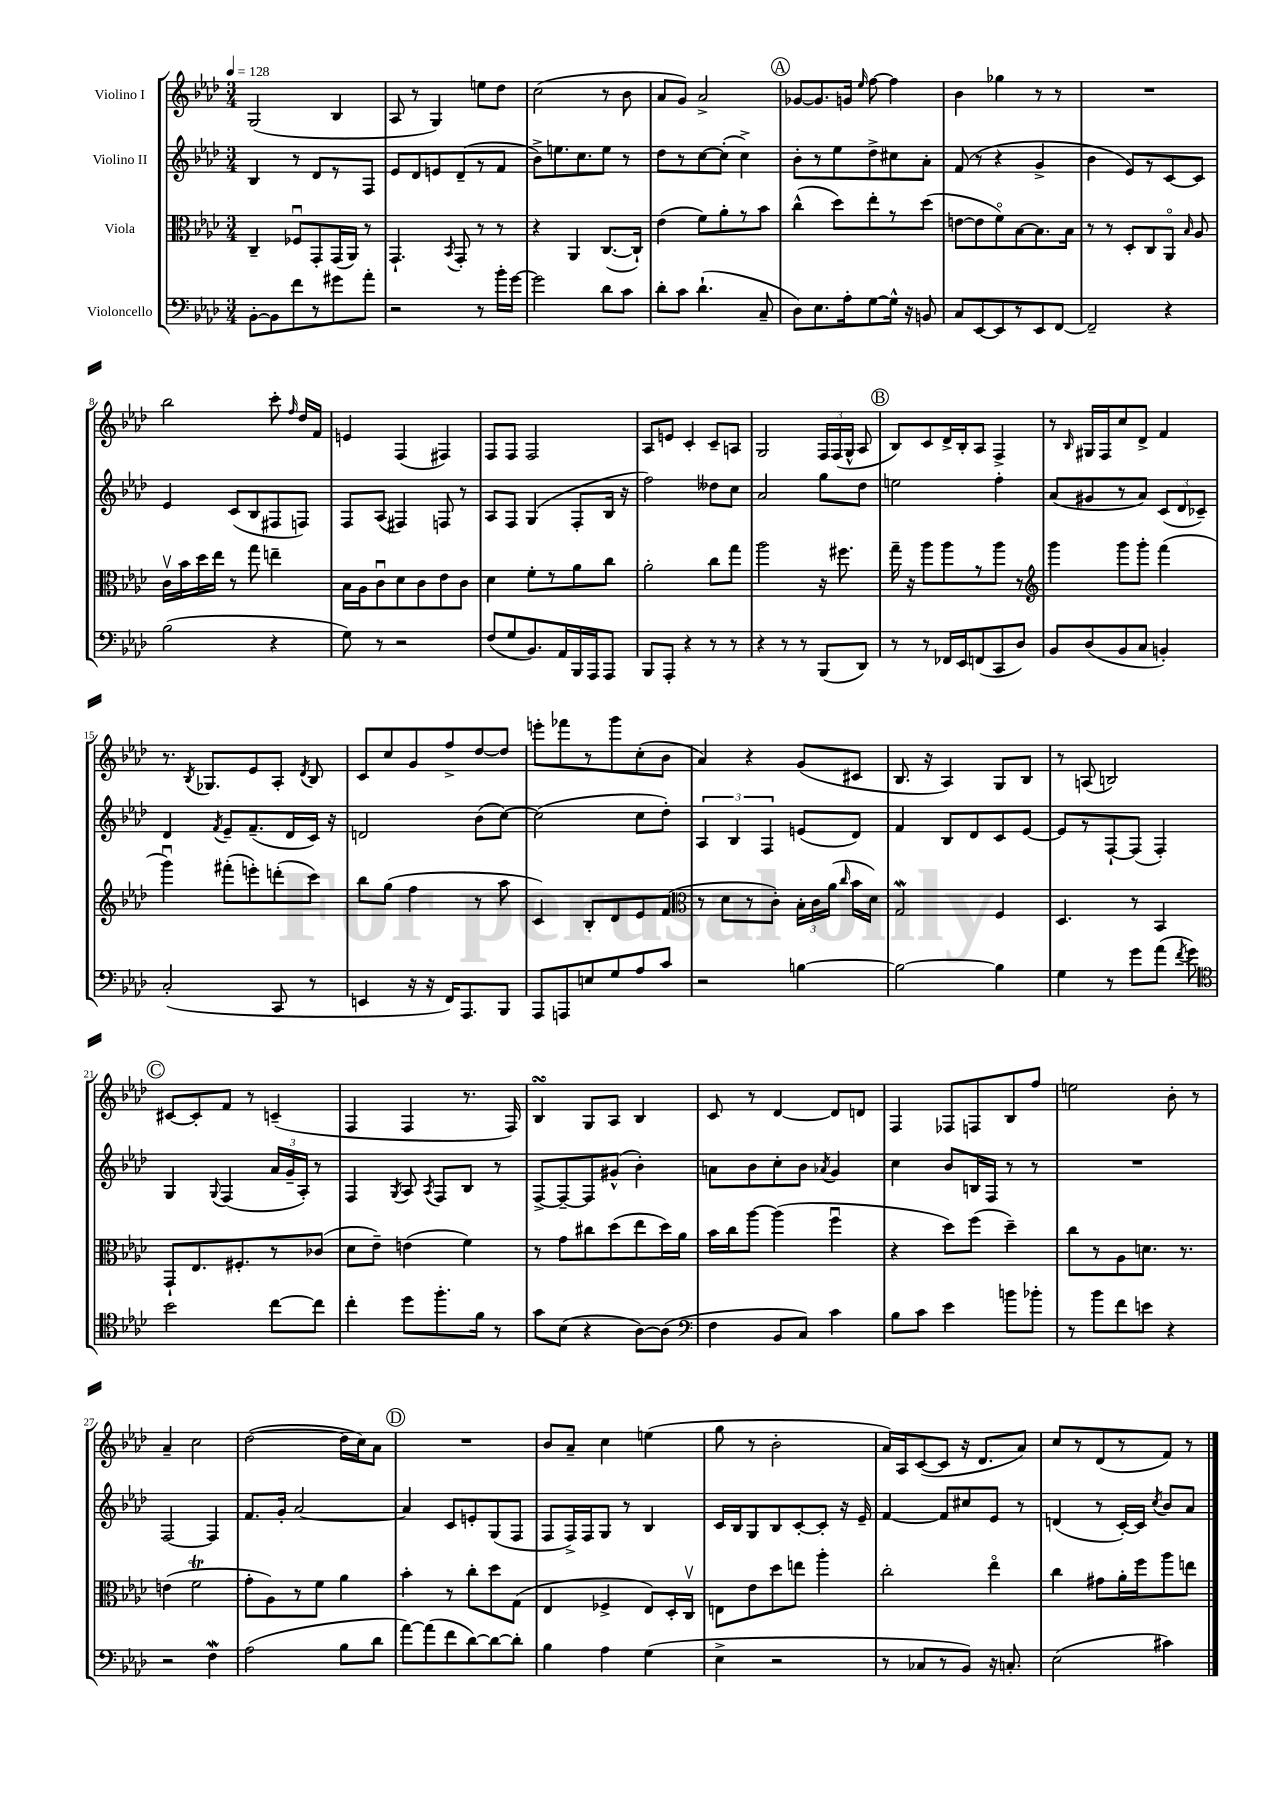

**kern	**kern	**kern	**kern
*staff4	*staff3	*staff2	*staff1
*clefF4	*clefC3	*clefG2	*clefG2
*k[b-e-a-d-]	*k[b-e-a-d-]	*k[b-e-a-d-]	*k[b-e-a-d-]
*M3/4	*M3/4	*M3/4	*M3/4
*MM128	*MM128	*MM128	*MM128
[8BB-'	4C~	4B-	(2G
8BB-]	.	.	.
8f	8F-u	8r	.
8r	8GG'	8d-	.
8g#	(16GG	8r	4B-
.	16AA-)	.	.
8a-'	8r	8F	.
=	=	=	=
2r	4.GG`	8e-	8A-
.	.	8d-	8r
.	.	8e	4G)
.	8qBB-	.	.
.	8GG'	(8d-~	.
8r	8r	8r	8ee
16b-'	8r	8f	8dd-
[16g	.	.	.
=	=	=	=
2g]	4r	8b-^)	(2cc
.	.	8.ee	.
.	4AA-	.	.
.	.	8.cc	.
8d-	([8.C	8ee	8r
8c	.	8r	8b-
.	16C`])	.	.
=	=	=	=
8d-'	(4e-	8dd-	8a-
8c	.	8r	8g)
(4.d-`	8f)	[8cc	2a-^
.	8a-'	(8cc']	.
.	8r	4cc^)	.
8C~	8b-	.	.
=	=	=	=
8D-)	(4cc^^	8b-'	[8g-
8.E-	.	8r	8.g-]
.	8dd-)	8ee-	.
16A-'	.	.	16g
.	.	.	16qqee-
[8G	8ee-'	8dd-^	[8ff
16G^^]	8r	8cc#	4ff]
16r	.	.	.
8BB	(8dd-	8a-'	.
=	=	=	=
8C	[8e	(8f	4b-
[8EE-	8e]	8r	.
8EE-]	8fo)	4r	4gg-
8r	[8B-	.	.
8EE-	8.B-]	4g^	8r
[8FF	.	.	8r
.	16B-	.	.
=	=	=	=
2FF~]	8r	4b-	2.r
.	8r	.	.
.	8D-'	8e-)	.
.	8C	8r	.
4r	8AA-o	[8c	.
.	16qqB-	.	.
.	8A-	8c]	.
=	=	=	=
(2B-	16cv	4e-	2bb-
.	16b-	.	.
.	16dd-	.	.
.	16ee-	.	.
.	8r	(8c	.
.	8gg	8B-	.
4r	4ee~	8F#	8ccc'
.	.	.	16qqff
.	.	8F)	16dd-
.	.	.	16f
=	=	=	=
8G)	16B-	8F	4e
.	16A-	.	.
8r	8cu	(8A-	.
2r	8d-	4F#)	(4F
.	8c	.	.
.	8e-	8F	4F#)
.	8c	8r	.
=	=	=	=
(8F	4d-	8A-	8F
8G	.	8F	8F
8.BB-)	8f'	(4G	2F
.	8r	.	.
16AA-	.	.	.
16BBB-	8a-	8F'	.
16AAA-	.	.	.
8AAA-	8cc	16B-	.
.	.	16r	.
=	=	=	=
8BBB-	2a-'	2ff)	8A-
8AAA-'	.	.	8e
4r	.	.	4c'
8r	8cc	8dd--	8c~
8r	8gg	8cc	8A
=	=	=	=
4r	2aa-	2a-	2G
8r	.	.	.
8r	.	.	.
(8BBB-	16r	8gg	24F
.	.	.	(24F
.	8.ff#	.	.
.	.	.	24G^^
8DD-)	.	8dd-	8A-
=	=	=	=
8r	16gg~	2ee	8B-)
.	16r	.	.
8r	8aa-	.	8c
16FF-	8aa-	.	16d-^
16EE-	.	.	16B-'
(8FF	8r	.	8A-
8CC	8aa-	4ff'	4F^
8D-)	8r	.	.
=	=	=	=
*	*clefG2	*	*
8BB-	4ggg	(8a-	8r
.	.	.	16qqB-
(8D-	.	8g#	16G#
.	.	.	16F
8BB-	8ggg	8r	8cc
8C	8ggg'	8a-)	8d-^
4BB')	(4fff	(12c	4f
.	.	12d-	.
.	.	12c-~)	.
=	=	=	=
(2C'	4gggu)	4d-	8.r
.	.	.	8qB-
.	.	.	8.G-
.	.	8qf	.
.	(8fff#'	8e-~	.
.	8eee')	(8.f~	8e-
8CC	(8ddd'	.	8A-'
.	.	16d-	.
.	.	.	8qd-
8r	8ccc)	16c)	8B-
.	.	16r	.
=	=	=	=
4EE	8bb-	2d	8c
.	(8gg	.	8cc
16r	4ff	.	8g
16r	.	.	.
16FF)	.	.	8ff^
8.AAA-	.	.	.
.	8r	(8b-	[8dd-
8BBB-	8aa-	[8cc)	8dd-]
=	=	=	=
8AAA-	4c)	(2cc]	8eee'
8AAA	.	.	8fff-
8E	8B-'	.	8r
8G	8d-	.	8ggg
8A-	8e-	8cc	(8cc'
8c	(8f	8dd-')	8b-
=	=	=	=
*	*clefC3	*	*
2r	8r	6A-	4a-)
.	8d-	.	.
.	.	6B-	.
.	8r	.	4r
.	.	6F	.
.	8c')	.	.
[4B	24B-'	(8e	(8g
.	24c	.	.
.	(24a-	.	.
.	16qqcc	.	.
.	16b-	8d-)	8c#
.	16d-)	.	.
=	=	=	=
2B_	2G	4f	8.B-
.	.	.	16r
.	.	8B-	4A-)
.	.	8d-	.
4B]	4F	8c	8G
.	.	[8e-	8B-
=	=	=	=
4G	4.D-	8e-]	8r
.	.	8r	(8A
8r	.	[8F`	2B)
8g	8r	(8F]	.
(8a-	4BB-	4F')	.
8qf	.	.	.
8g)	.	.	.
=	=	=	=
*clefC4	*	*	*
2b-	8GG`	4G	[8c#
.	8.E-	.	8c#']
.	.	8qqG	.
.	.	(4F	8f
.	8.F#'	.	.
.	.	.	8r
[8cc	8r	24a-	(4c~
.	.	24g~	.
.	.	24A-')	.
8cc]	(8c-	8r	.
=	=	=	=
4cc'	8d-	4F	4F
.	8e-~)	.	.
.	.	8qG	.
8dd-	(4e	8A-	4F
.	.	8qA-	.
8.ff'	.	8F	.
.	4f)	8B-	8.r
16f	.	.	.
8r	.	8r	.
.	.	.	16F)
=	=	=	=
8g	8r	[8F^	4B-
(8B-	8g	8F~_	.
4r	8cc#	8F]	8G
.	(8dd-	(8g#^^	8A-
[8A-)	8ee-	4b-')	4B-
(8A-]	16dd-)	.	.
.	16a-	.	.
=	=	=	=
*clefF4	*	*	*
4F	16b-	8a	8c
.	16cc	.	.
.	[8aa-	8b-	8r
8BB-	(4aa-]	8cc'	[4d-
8C)	.	8b-	.
.	.	8qa-	.
4c	4ffu	4g	8d-]
.	.	.	8d
=	=	=	=
8B-	4r	4cc	4F
8c	.	.	.
4e-	8dd-)	8b-	8F-
.	(8ff	16B	8F
.	.	16F	.
8b	4dd-~)	8r	8B-
8b-'	.	8r	8ff
=	=	=	=
8r	8cc	2.r	2ee
8b-	8r	.	.
8f	8A-	.	.
8e	8.d	.	.
4r	.	.	8b-'
.	8.r	.	.
.	.	.	8r
=	=	=	=
2r	(4e	[2F	4a-~
.	2f	.	2cc
4F	.	4F]	.
=	=	=	=
(2A-	8g'	8.f	([2dd-
.	8A-)	.	.
.	.	16g'	.
.	8r	[2a-	.
.	8f	.	.
8B-	4a-	.	16dd-]
.	.	.	16cc)
8d-	.	.	8a-
=	=	=	=
[8a-)	4b-'	4a-]	2.r
(8a-]	.	.	.
8f	8r	8c	.
[8d-)	8cc'	8e'	.
8d-_	8dd-	(8G	.
8d-']	(8G	8F	.
=	=	=	=
4B-	4E-	8F	8b-
.	.	16F^)	8a-~
.	.	16F	.
4A-	4F-^	8G	4cc
.	.	8r	.
(4G	8E-)	4B-	(4ee
.	16D-'	.	.
.	16Cv	.	.
=	=	=	=
4E-^	8E	16c	8gg
.	.	16B-	.
.	8e-	8G	8r
2r	8dd-	8B-	2b-'
.	8ee	[8c'	.
.	4aa-'	8c']	.
.	.	16r	.
.	.	16e-~	.
=	=	=	=
8r	2cc'	[4f	16a-)
.	.	.	16A-
8C-	.	.	([8c
8r	.	8f]	8c]
8BB-)	.	8cc#	16r
.	.	.	8.d-
16r	4ee-o	8e-	.
8.C'	.	.	.
.	.	8r	8a-)
=	=	=	=
(2E-	4cc	(4d	8cc
.	.	.	8r
.	8g#	8r	(8d-
.	16a-'	[16c')	8r
.	16ff	16c]	.
.	.	8qcc	.
4c#)	8aa-	8b-	8f)
.	8ee	8a-	8r
==	==	==	==
*-	*-	*-	*-
